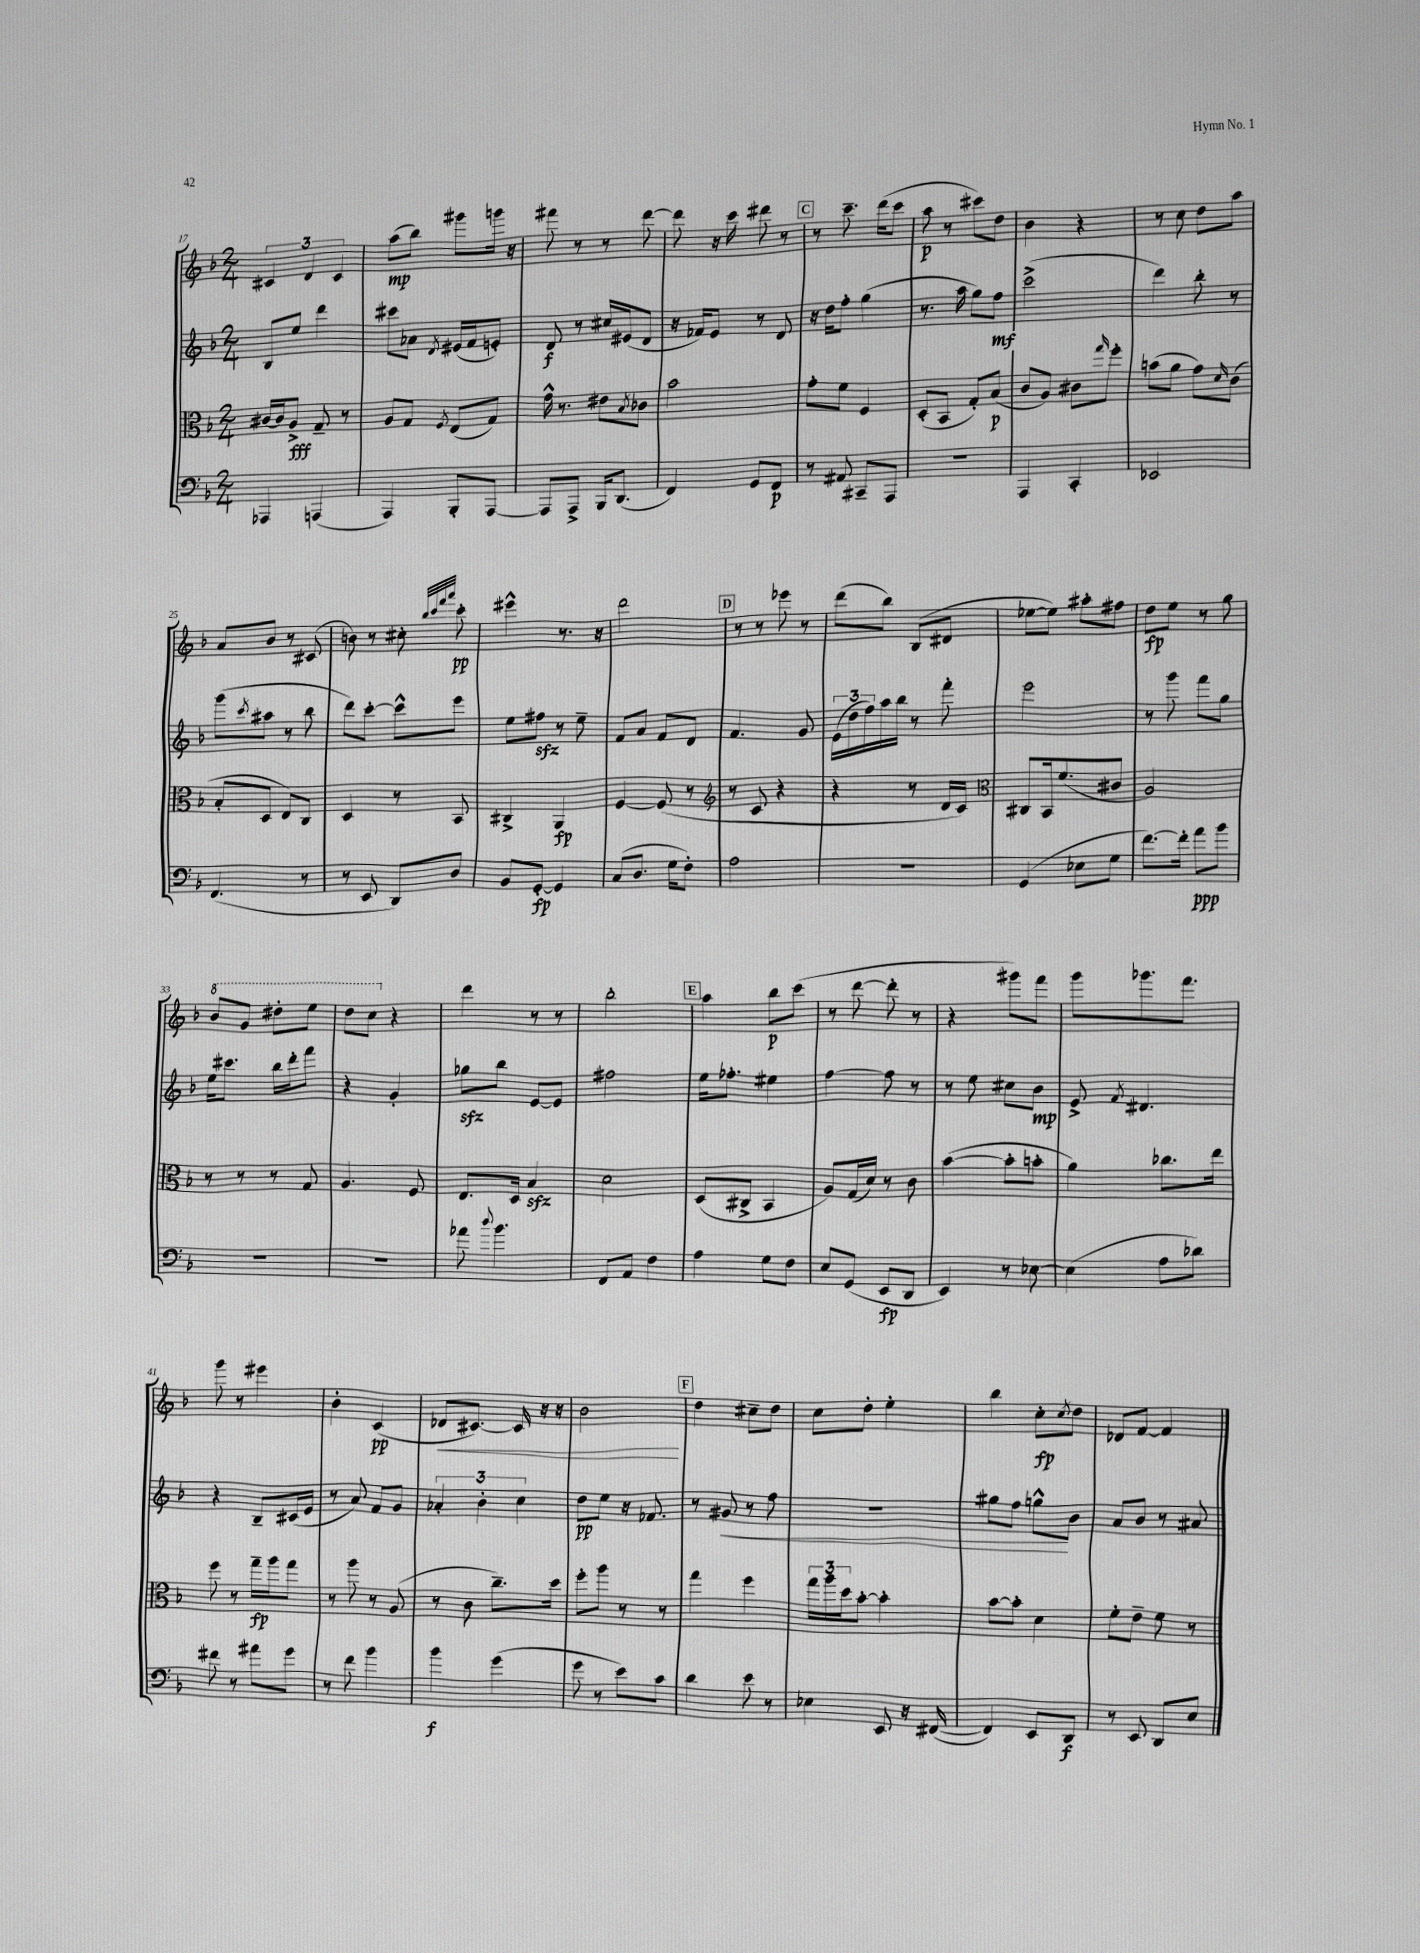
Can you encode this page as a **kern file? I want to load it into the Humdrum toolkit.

**kern	**kern	**kern	**kern
*staff4	*staff3	*staff2	*staff1
*clefF4	*clefC3	*clefG2	*clefG2
*k[b-]	*k[b-]	*k[b-]	*k[b-]
*M2/4	*M2/4	*M2/4	*M2/4
4AAA-/	[16c#/LL	8B-/L	6c#/
.	16c#/]J	.	.
.	8A^/J	8ee/J	.
.	.	.	6d/
(4AAA/	8G~/	4ddd\	.
.	.	.	6c#/
.	8r	.	.
=	=	=	=
4AAA/)	8A/L	8ccc#\L	(8aa\L
.	8G/J	8a-\J	8bb-\J)
.	8qF/	8qd/	.
8BBB-'/L	(8E/L	(16e#/LL	8ggg#\L
.	.	16f/J	.
[8AAA/J	8G/J)	8e'/J)	16ggg\Jk
.	.	.	16r
=	=	=	=
8AAA/]L	16g^^\	8d/	8fff#\
.	8.r	.	.
8AAA^/J	.	8r	8r
16BBB-/LK	8e#\L	16cc#/LL	8r
(8.DD/J	.	(16e#/J	.
.	8qB-/	.	.
.	8c-\J	8d/J	[8ddd\
=	=	=	=
4FF/)	2b-\	16r	8ddd\]
.	.	16f-/LK)	.
.	.	8e/J	16r
.	.	.	16ccc\
8GG/L	.	8r	8ddd#\
8FF/J	.	8d/	8r
=	=	=	=
8r	8g'\L	16r	8r
.	.	16dd\LK	.
8AA#/	8f\J	8ff'\J	8.ccc~\
8CC#~/L	4F/	(4gg\	.
.	.	.	(16ddd\LK
8AAA/J	.	.	8ccc\J
=	=	=	=
2r	(8D'/L	8.r	8aa\
.	8BB-/J	.	8r
.	.	16aa\	.
.	8G'/L)	8gg\L)	8ccc#\L)
.	(8B-/J	8ff\J	8dd\J
=	=	=	=
4AAA/	8c/L	(2ccc^\	4b-\
.	8A/J)	.	.
4CC'/	8c#\L	.	4r
.	16qqgg/	.	.
.	8ff'\J	.	.
=	=	=	=
2EE-/	(8b\L	4ddd\)	8r
.	8a\J	.	8cc\
.	8g\L)	8bb-'\	8dd\L
.	16qqd/	.	.
.	(8c\J	8r	8aa\J
=	=	=	=
(4.FF/	8B-'/L	(8ggg\L	8a/L
.	.	8qccc/	.
.	8D/J	8aa#\J	8b-/J
.	8E/L)	8r	8r
8r	8C/J	8bb-\	(8c#/
=	=	=	=
8r	4D/	8ddd\L)	8b\)
8EE/	.	[8ccc'\J	8r
8DD/L)	8r	8ccc^^\]L	8cc#'\
.	.	.	32qqbb-/LLL
.	.	.	32qqccc/
.	.	.	32qqfff/
.	.	.	32qqaaa/JJJ
8D/J	8BB-/	8eee\J	8ccc'\
=	=	=	=
8BB-/L	4C#^/	8ee\L	4eee#^^\
[8GG'/J	.	8ff#\J	.
4GG/]	4AA/	8r	8.r
.	.	8ee~\	.
.	.	.	16r
=	=	=	=
(8C/L	[4F/	8f/L	2ddd\
8.D/J	.	8a/J	.
.	(8F/]	8f/L	.
16G\LK	.	.	.
8F'\J)	8r	8d/J	.
=	=	=	=
*	*clefG2	*	*
2A\	8r	4.f/	8r
.	8c/	.	8r
.	4r	.	8eee-\
.	.	8g/	8r
=	=	=	=
2r	4r	(24e\LL	(8ddd\L
.	.	24dd\	.
.	.	24ff\)	.
.	.	16aa\	8bb-\J)
.	.	16bb-\JJ	.
.	8r	8r	(8B-/L
.	16d/LL	8fff'\	8d#/J
.	16c/JJ)	.	.
=	=	=	=
*	*clefC3	*	*
(4GG/	8C#/L	2eee\	[8ee-\L
.	16BB-/k	.	8ee-\]J)
.	(8.f/	.	.
8E-\L	.	.	8aa#'\L
8G\J	8c#/J	.	8ff#\J
=	=	=	=
[8.f\L)	2A/)	8r	8dd\L
.	.	8ggg\	8ee\J
16f'\]Jk	.	.	.
8a\L	.	8fff\L	8r
8b-\J	.	8gg\J	8gg\
=	=	=	=
2r	8r	16ee\LK	8bb-/L
.	.	8.ccc#\J	.
.	8r	.	8gg/J
.	8r	16bb-\LL	8ddd#'\L
.	.	16ddd'\J	.
.	8G/	8fff\J	8eee\J
=	=	=	=
2r	4.A/	4r	8ddd\L
.	.	.	8ccc\J
.	.	4g'/	4r
.	8F/	.	.
=	=	=	=
8a-\	8.E/L	8gg-\L	4ddd\
8qqdd/	.	.	.
4.b-\	.	8bb-\J	.
.	16D/Jk	.	.
.	4B-/	[8e/L	8r
.	.	8e/]J	8r
=	=	=	=
8FF/L	2d\	2ff#\	2bb-'\
8AA/J	.	.	.
4F\	.	.	.
=	=	=	=
4A\	(8D/L	16ee\LK	4aa\
.	.	8.ff-'\J	.
.	8C#^/J	.	.
8G\L	4BB-/	4ee#\	8bb-\L
8F\J	.	.	(8ccc\J
=	=	=	=
8E/L	8A/L)	[4ff\	8r
(8GG/J	(16G/L	.	[8ddd\
.	16d/JJ)	.	.
8EE/L	8r	8ff\]	8ddd'\]
8DD/J	8c\	8r	8r
=	=	=	=
4EE/)	([4b-\	8r	4r
.	.	8ee\	.
8r	8b-'\]L	8cc#\L	8ggg#\L)
[8E-\	8b'\J	8b-\J	8fff\J
=	=	=	=
(4E-\]	4a\)	8e^/	8ggg\L
.	.	8qf/	.
.	.	4.d#/	8.ggg-\
8A\L	8.cc-\L	.	.
.	.	.	8.fff\J
8d-\J)	.	.	.
.	16ee\Jk	.	.
=	=	=	=
8f#\	8ff\	4r	8ggg\
8r	8r	.	8r
8a#\L	16gg~\LL	8B-~/L	4eee#\
.	16aa\J	.	.
8g\J	8gg\J	(16c#/L	.
.	.	16e/JJ	.
=	=	=	=
8r	8r	8r	4b-'\
8f\	8aa\	8a/)	.
4b-\	8r	8f/L	(4c/
.	(8A/	8g/J	.
=	=	=	=
4b-\	8r	6a-'/	8d-/L
.	8c\	.	[8.c#/J)
.	.	6b-'\	.
(4g\	8.cc~\L)	.	.
.	.	.	16c#/]
.	.	6cc\	.
.	.	.	16r
.	16dd\Jk	.	16r
=	=	=	=
8g\	8ff'\L	8dd\L	2b-\
8r	8aa\J	8ee\J	.
8e\L)	8r	16r	.
.	.	8.f-/	.
8c\J	8r	.	.
=	=	=	=
4d\	4gg\	8r	4dd\
.	.	8g#/	.
8e\	4ff\	8r	8cc#~\L
8r	.	8ff\	8dd\J
=	=	=	=
4E-\	24gg\LL	2r	8cc\L
.	24aa\	.	.
.	24dd\J	.	.
.	[8b-'\J	.	8dd'\J
8EE/	4b-'\]	.	4ee'\
16r	.	.	.
([16FF#/	.	.	.
=	=	=	=
4FF#/])	[8b-\L	8gg#\L	4bb-\
.	8b-'\]J	8ff\J	.
8EE/L	4d\	8gg^^\L	8cc'\L
.	.	.	8qcc/
8DD/J	.	8b-\J	8dd\J
=	=	=	=
8r	8f'\L	8a/L	8d-/L
8EE/	8e~\J	8b-/J	[8f/J
8DD/L	8f\	8r	4f/]
8E/J	8r	8a#/	.
==	==	==	==
*-	*-	*-	*-
